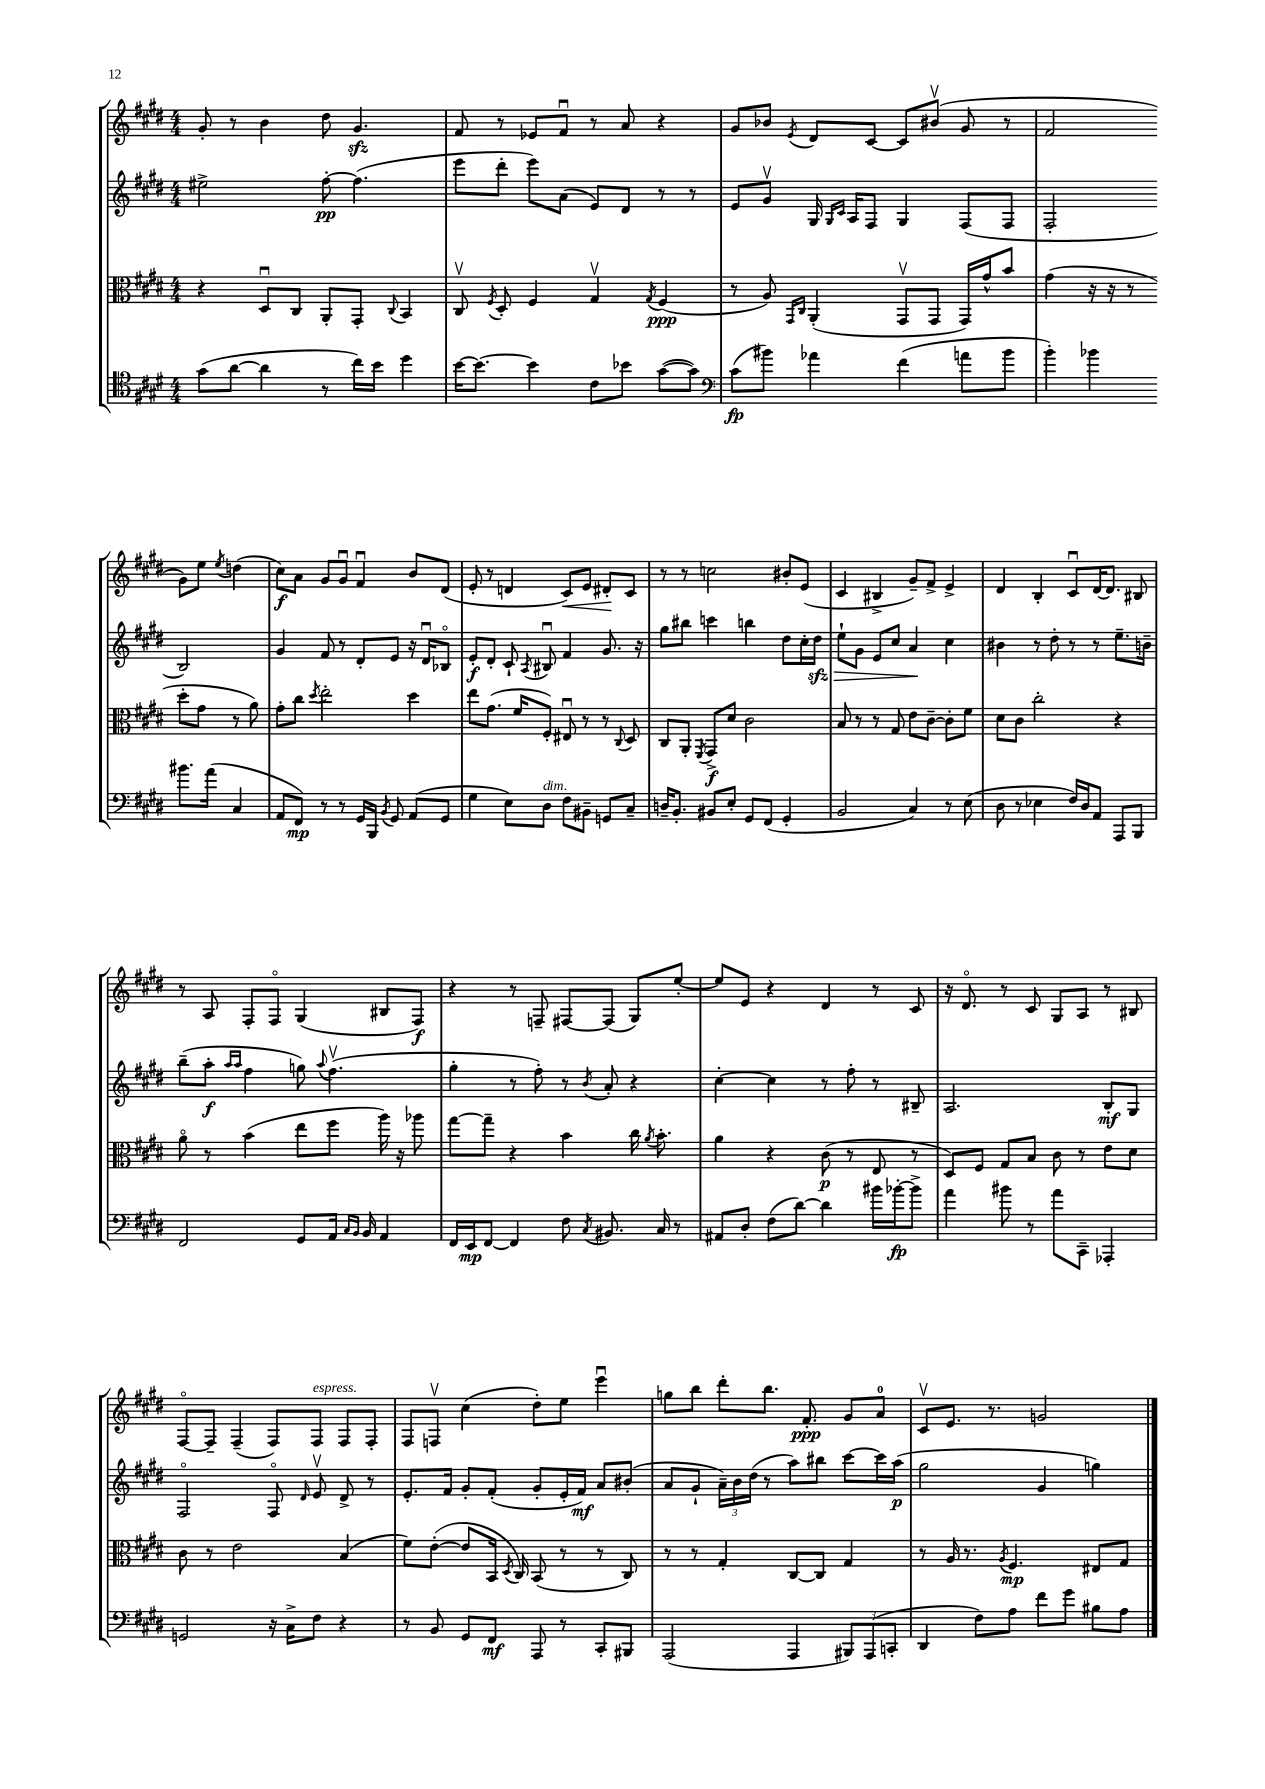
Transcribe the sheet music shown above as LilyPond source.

<<
\new StaffGroup <<
\new Staff = "s0" {
    \clef treble \key e \major \numericTimeSignature \time 4/4
    \autoBeamOff gis'8-. r8 b'4 dis''8 gis'4.\sfz |
    fis'8 r8 ees'8[ fis'8]\downbow r8 a'8 r4 |
    gis'8[ bes'8] \acciaccatura { e'8 } dis'8[ cis'8]~ cis'8[ bis'8]\upbow( gis'8 r8 |
    fis'2 gis'8[) e''8] \acciaccatura { e''8 } d''4( |
    cis''8[\f) a'8] gis'8[ gis'8]\downbow fis'4\downbow b'8[ dis'8]( |
    e'8-. r8 d'4 cis'8[\<) e'8] dis'8[-.\! cis'8] |
    r8 r8 c''2 bis'8[-. e'8]( |
    cis'4 bis4-> gis'8[--) fis'8]-> e'4-> |
    dis'4 b4-. cis'8[\downbow dis'16~ dis'8.] bis8 |
    r8 a8 fis8[-. fis8]\flageolet gis4( bis8[ fis8]\f) |
    r4 r8 f8-- fis8[~ fis8]( gis8[) e''8]~-. |
    e''8[ e'8] r4 dis'4 r8 cis'8 |
    r16 dis'8.\flageolet r8 cis'8 gis8[ a8] r8 bis8 |
    fis8[~\flageolet fis8]-- fis4--( fis8[) fis8]^\markup { \italic "espress." } fis8[ fis8]-. |
    fis8[ f8]\upbow cis''4( dis''8[-.) e''8] e'''4\downbow |
    g''8[ b''8] dis'''8[-. b''8.] fis'8.-.\ppp gis'8[ a'8]-0 |
    cis'8[\upbow e'8.] r8. g'2 \bar "|." |
}
\new Staff = "s1" {
    \clef treble \key e \major \numericTimeSignature \time 4/4
    \autoBeamOff eis''2-> fis''8~-.\pp fis''4.( |
    e'''8[ dis'''8]-. e'''8[) a'8]( e'8[) dis'8] r8 r8 |
    e'8[ gis'8]\upbow gis16 \grace { gis16[ cis'16] } a16[ fis8] gis4 fis8[( fis8] |
    fis2-. b2) |
    gis'4 fis'8 r8 dis'8[-. e'8] r16 dis'16[\downbow bes8]\flageolet |
    e'8[-.\f dis'8]-. cis'8-! \acciaccatura { a8 } bis8\downbow fis'4 gis'8. r16 |
    gis''8[ bis''8] c'''4 b''4 dis''8[ cis''16-. dis''16]\sfz\> |
    e''8[-! gis'8] e'8[ cis''8] a'4\! cis''4 |
    bis'4 r8 dis''8-. r8 r8 e''8.[-- b'16]-- |
    b''8[--( a''8]-.\f \grace { a''16[ a''16] } fis''4 g''8) \appoggiatura { a''8 } fis''4.\upbow( |
    gis''4-. r8 fis''8-.) r8 \acciaccatura { b'8 } a'8-. r4 |
    cis''4~-. cis''4 r8 fis''8-. r8 bis8-- |
    a2. b8[-.\mf gis8] |
    fis2\flageolet fis8\flageolet \grace { dis'16 } e'8\upbow dis'8-> r8 |
    e'8.[-. fis'16] gis'8[-. fis'8]-.( gis'8[-. e'16-. fis'16]\mf) a'8[ bis'8]-.( |
    a'8[ gis'8]-! \tuplet 3/2 { a'16[--) b'16 dis''16]( } r8 a''8[) bis''8] cis'''8[~ cis'''16 a''16]\p( |
    gis''2 gis'4 g''4) \bar "|." |
}
\new Staff = "s2" {
    \clef alto \key e \major \numericTimeSignature \time 4/4
    \autoBeamOff r4 dis8[\downbow cis8] a,8[-. gis,8]-. \appoggiatura { cis8 } b,4 |
    cis8\upbow \acciaccatura { fis8 } dis8-. fis4 gis4\upbow \acciaccatura { gis8 } fis4\ppp( |
    r8 a8) \grace { gis,16[ cis16] } a,4-.( gis,8[\upbow gis,8] gis,16[) gis'16-^ b'8] |
    gis'4( r16 r16 r8 dis''8[-. gis'8] r8 a'8) |
    gis'8[-. cis''8] \acciaccatura { dis''8 } e''2-. dis''4 |
    e''8[ gis'8.]( fis'16[ fis8]-.) eis8\downbow r8 r8 \appoggiatura { cis8 } dis8 |
    cis8[ a,8]-. \acciaccatura { fis,8 } gis,8[->\f dis'8] cis'2 |
    b8 r8 r8 gis8 e'8[ cis'8]~-- cis'8[-. fis'8] |
    dis'8[ cis'8] cis''2-. r4 |
    a'8\flageolet r8 b'4( e''8[ fis''8] a''16) r16 aes''8 |
    gis''8[~ gis''8]-- r4 b'4 cis''16 \acciaccatura { a'8 } b'8.-. |
    a'4 r4 cis'8\p( r8 e8 r8 |
    dis8[) fis8] gis8[ b8] cis'8 r8 e'8[ dis'8] |
    cis'8 r8 e'2 b4( |
    fis'8[) e'8]~-.( e'8[ b,16] \acciaccatura { dis8 } cis16) b,8( r8 r8 cis8) |
    r8 r8 gis4-. cis8[~ cis8] gis4 |
    r8 a16 r8. \acciaccatura { a8 } fis4.\mp eis8[ gis8] \bar "|." |
}
\new Staff = "s3" {
    \clef tenor \key e \major \numericTimeSignature \time 4/4
    \autoBeamOff gis'8[( a'8]~ a'4 r8 cis''16[) b'16] dis''4 |
    b'16[~ b'8.]~ b'4 cis'8[ bes'8] gis'8[~( gis'8]) |
    \clef bass cis'8[\fp( bis'8]) aes'4 fis'4( a'8[ bis'8] |
    b'4-.) bes'4 bis'8.[ a'16]( cis4 |
    a,8[ fis,8]\mp) r8 r8 gis,16[ b,,16] \acciaccatura { b,8 } gis,8 a,8[( gis,8] |
    gis4 e8[) dis8]^\markup { \italic "dim." } fis8[ bis,8]-- g,8[ cis8]-- |
    d16[-- b,8.]-. bis,8[ e8]-. gis,8[ fis,8]( gis,4-. |
    b,2 cis4) r8 e8( |
    dis8 r8 ees4 fis16[) dis16 a,8] a,,8[ b,,8] |
    fis,2 gis,8[ a,16] \grace { cis16[ b,16] } b,16 a,4 |
    fis,16[ e,16\mp fis,8]~ fis,4 fis8 \acciaccatura { cis8 } bis,8. cis16 r8 |
    ais,8[ dis8]-. fis8[( dis'8]~) dis'4 bis'16[ bes'16~-.\fp bes'8]-> |
    a'4 bis'8 r8 a'8[ cis,8]-- aes,,4-. |
    g,2 r16 cis16[-> fis8] r4 |
    r8 b,8 gis,8[ fis,8]\mf a,,8 r8 cis,8[-. bis,,8] |
    a,,2( a,,4 \tuplet 3/2 { bis,,8[) a,,8( c,8]-. } |
    dis,4 fis8[) a8] fis'8[ gis'8] bis8[ a8] \bar "|." |
}
>>
>>
\layout { \context { \Score \remove "Bar_number_engraver" } }
